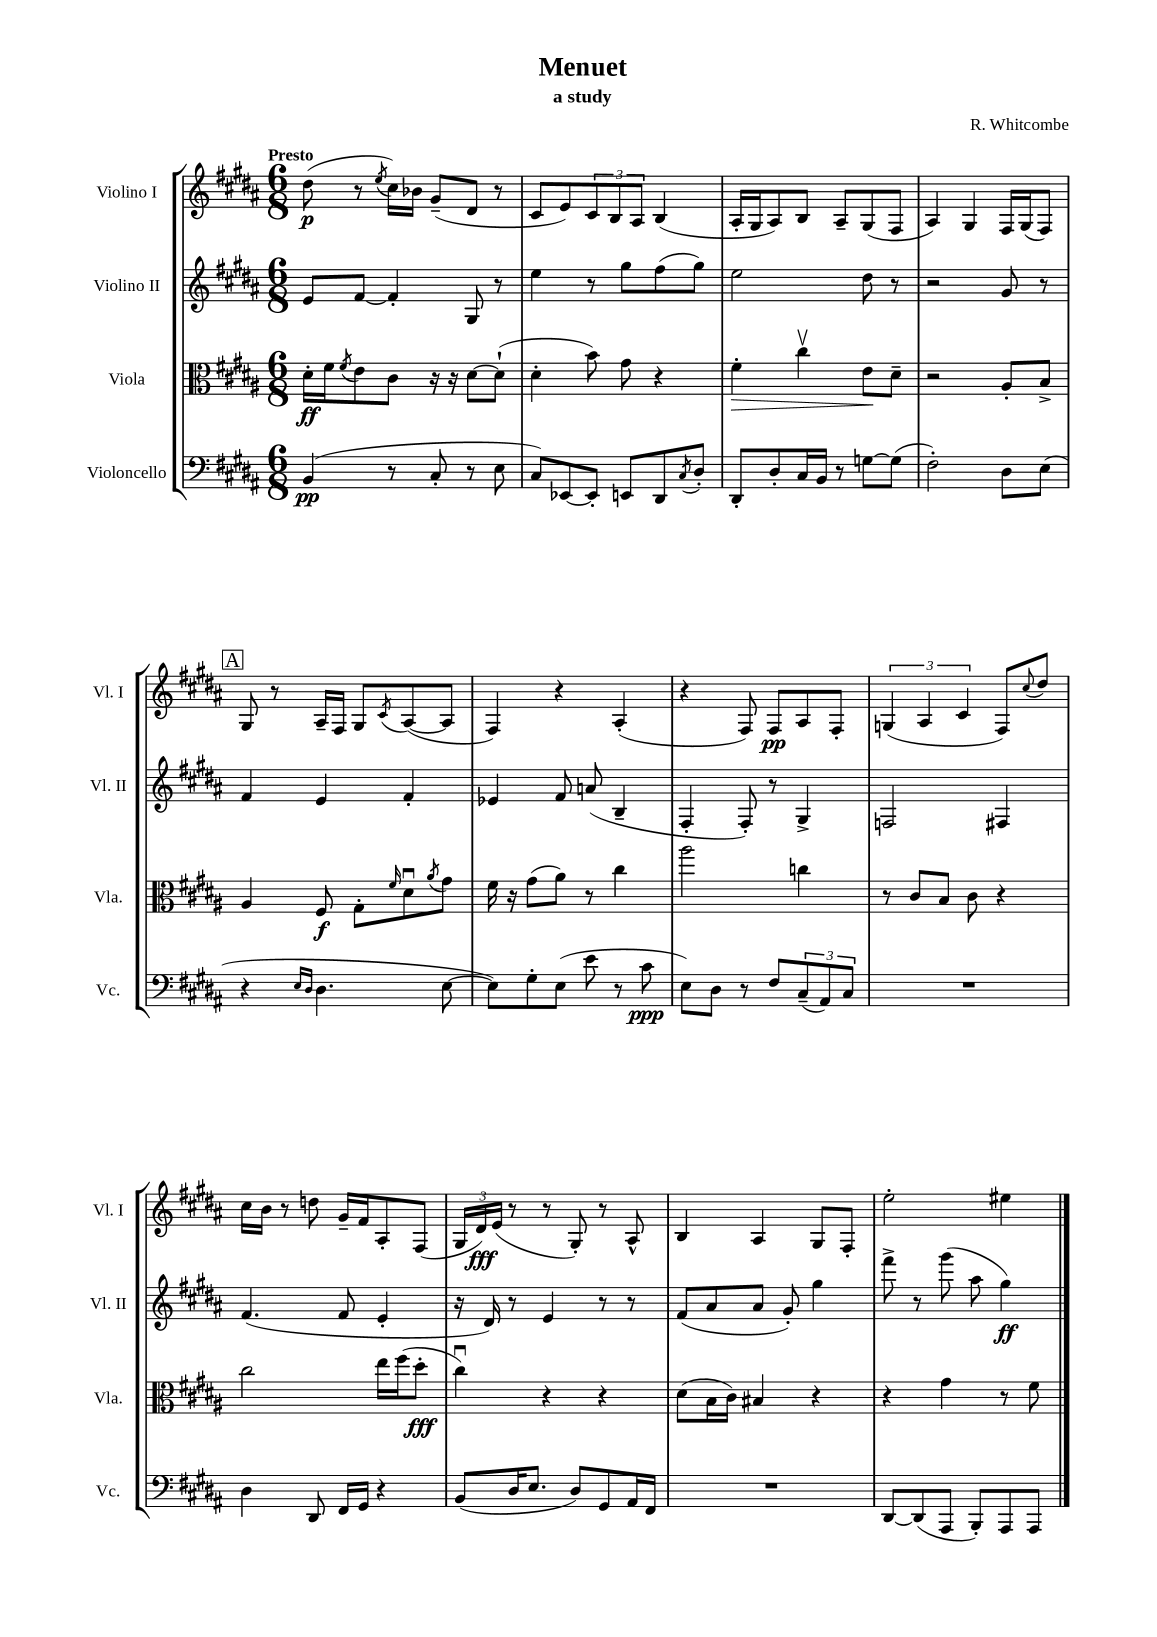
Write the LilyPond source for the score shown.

\header { title = "Menuet" composer = "R. Whitcombe" subtitle = "a study" }
<<
\new StaffGroup <<
\new Staff = "s0" \with { instrumentName = "Violino I" shortInstrumentName = "Vl. I" } {
    \clef treble \key b \major \numericTimeSignature \time 6/8 \tempo "Presto"
    dis''8\p( r8 \acciaccatura { e''8 } cis''16) bes'16 gis'8--( dis'8 r8 |
    cis'8 e'8) \tuplet 3/2 { cis'8 b8 ais8 } b4( |
    ais16-. gis16 ais8) b8 ais8-- gis8( fis8 |
    ais4) gis4 fis16 gis16( fis8) |
    \mark \markup { \box "A" } gis8 r8 ais16-- fis16 gis8 \acciaccatura { cis'8 } ais8~( ais8 |
    fis4) r4 ais4-.( |
    r4 fis8) fis8\pp ais8 fis8-. |
    \tuplet 3/2 { g4( ais4 cis'4 } fis8) \appoggiatura { cis''8 } dis''8 |
    cis''16 b'16 r8 d''8 gis'16-- fis'16 ais8-. fis8( |
    \tuplet 3/2 { gis16 dis'16\fff) e'16( } r8 r8 gis8-.) r8 ais8-^ |
    b4 ais4 gis8 fis8-. |
    e''2-. eis''4 \bar "|." |
}
\new Staff = "s1" \with { instrumentName = "Violino II" shortInstrumentName = "Vl. II" } {
    \clef treble \key b \major \numericTimeSignature \time 6/8
    e'8 fis'8~ fis'4-. gis8 r8 |
    e''4 r8 gis''8 fis''8( gis''8) |
    e''2 dis''8 r8 |
    r2 gis'8 r8 |
    \mark \markup { \box "A" } fis'4 e'4 fis'4-. |
    ees'4 fis'8 a'8( b4-- |
    fis4-. fis8-.) r8 gis4-> |
    f2 fis4 |
    fis'4.( fis'8 e'4-. |
    r16 dis'16) r8 e'4 r8 r8 |
    fis'8( ais'8 ais'8 gis'8-.) gis''4 |
    fis'''8-> r8 gis'''8( ais''8 gis''4\ff) \bar "|." |
}
\new Staff = "s2" \with { instrumentName = "Viola" shortInstrumentName = "Vla." } {
    \clef alto \key b \major \numericTimeSignature \time 6/8
    dis'16-.\ff fis'16 \acciaccatura { fis'8 } e'8 cis'8 r16 r16 dis'8~ dis'8-!( |
    dis'4-. b'8) gis'8 r4 |
    fis'4-.\> cis''4\upbow e'8\! dis'8-- |
    r2 ais8-. b8-> |
    \mark \markup { \box "A" } ais4 fis8\f gis8-. \grace { fis'16 } dis'8\downbow \acciaccatura { ais'8 } gis'8 |
    fis'16 r16 gis'8( ais'8) r8 cis''4 |
    ais''2 c''4 |
    r8 cis'8 b8 cis'8 r4 |
    cis''2 e''16 fis''16( dis''8-.\fff |
    cis''4\downbow) r4 r4 |
    dis'8( b16 cis'16) bis4 r4 |
    r4 gis'4 r8 fis'8 \bar "|." |
}
\new Staff = "s3" \with { instrumentName = "Violoncello" shortInstrumentName = "Vc." } {
    \clef bass \key b \major \numericTimeSignature \time 6/8
    b,4\pp( r8 cis8-. r8 e8 |
    cis8) ees,8~ ees,8-. e,8 dis,8 \acciaccatura { cis8 } dis8-. |
    dis,8-. dis8-. cis16 b,16 r8 g8~ g8( |
    fis2-.) dis8 e8( |
    \mark \markup { \box "A" } r4 \grace { e16 dis16 } dis4. e8~ |
    e8) gis8-. e8( e'8 r8 cis'8\ppp |
    e8) dis8 r8 fis8 \tuplet 3/2 { cis8--( ais,8) cis8 } |
    R2. |
    dis4 dis,8 fis,16 gis,16 r4 |
    b,8( dis16 e8. dis8) gis,8 ais,16 fis,16 |
    R2. |
    dis,8~ dis,8( ais,,8 b,,8-.) ais,,8 ais,,8 \bar "|." |
}
>>
>>
\layout { \context { \Score \remove "Bar_number_engraver" } }
